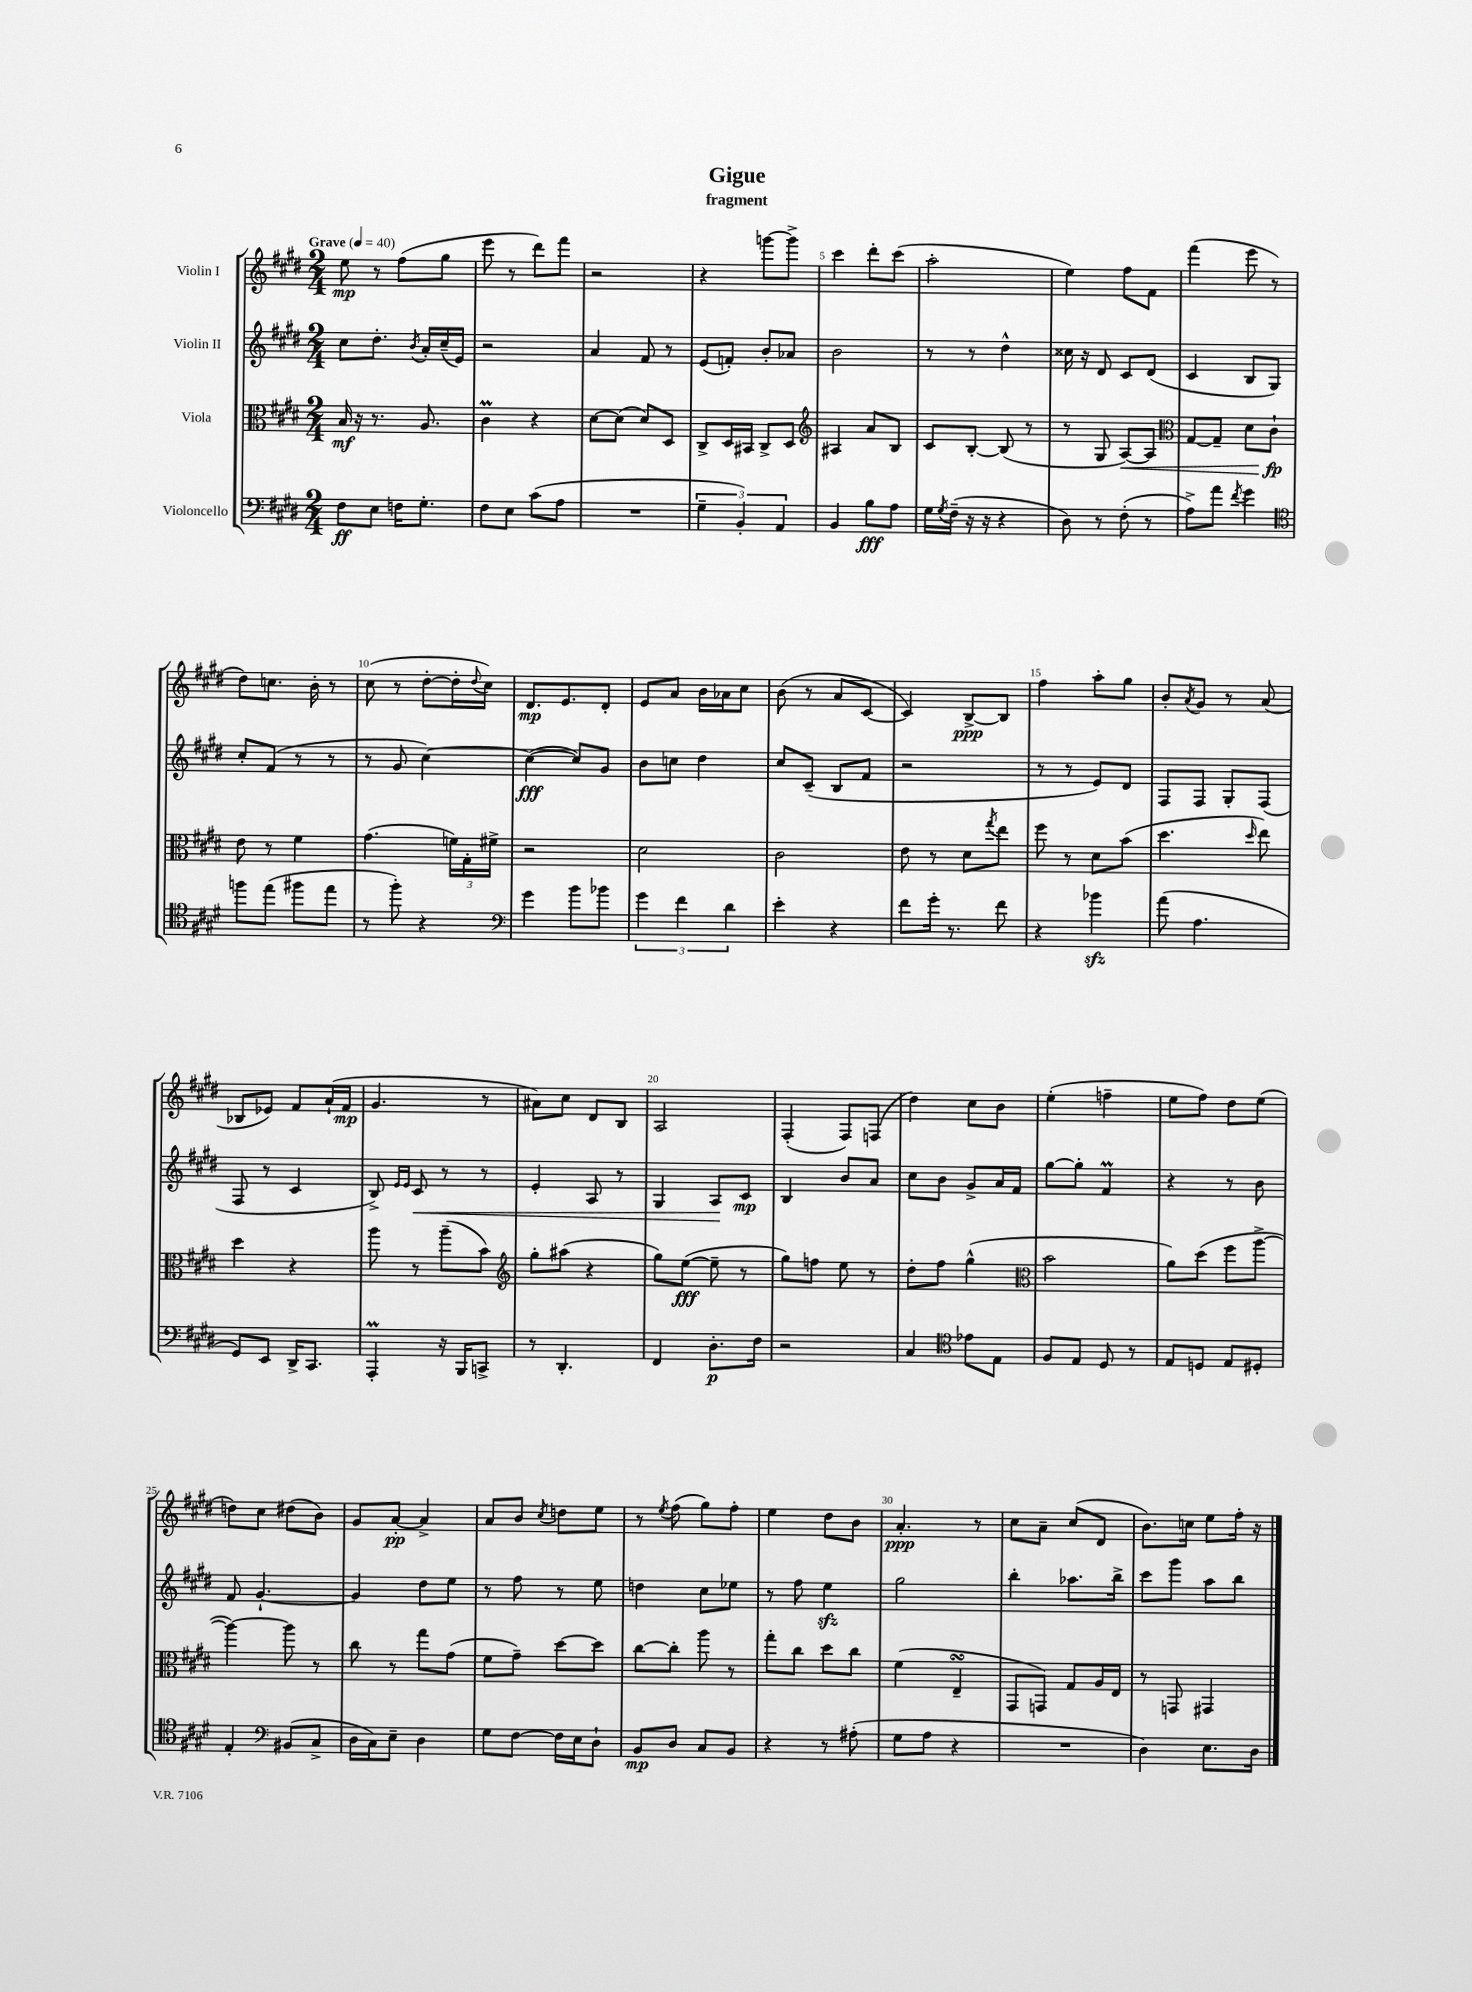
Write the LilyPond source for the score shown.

\header { title = "Gigue" subtitle = "fragment" }
<<
\new StaffGroup <<
\new Staff = "s0" \with { instrumentName = "Violin I" } {
    \clef treble \key e \major \numericTimeSignature \time 2/4 \tempo "Grave" 4 = 40
    e''8\mp r8 fis''8( gis''8 |
    e'''8 r8 dis'''8) fis'''8 |
    r2 |
    r4 g'''8~ g'''8-> |
    cis'''4 dis'''8-. cis'''8( |
    a''2-. |
    e''4) fis''8 fis'8 |
    fis'''4( e'''8 r8 |
    dis''8) c''8. b'16-. r8 |
    cis''8( r8 dis''8~-. dis''16-. \appoggiatura { dis''8 } cis''16) |
    dis'8.\mp e'8. dis'8-. |
    e'8 a'8 b'16 aes'16 cis''8 |
    b'8( r8 a'8 cis'8~ |
    cis'4) b8~->\ppp b8 |
    fis''4 a''8-. gis''8 |
    b'8-. \acciaccatura { a'8 } gis'8 r8 a'8( |
    bes8 ees'8) fis'8 a'16-!( fis'16\mp |
    gis'4. r8 |
    ais'8) cis''8 dis'8 b8 |
    a2 |
    fis4-.( fis8) f8( |
    dis''4) cis''8 b'8 |
    e''4-.( f''4-- |
    e''8 fis''8) dis''8 e''8( |
    d''8) cis''8 dis''8( b'8) |
    gis'8 a'8~-.\pp a'4-> |
    a'8 b'8 \acciaccatura { cis''8 } d''8 e''8 |
    r8 \acciaccatura { e''8 } fis''8( gis''8) fis''8-. |
    e''4 dis''8 b'8 |
    a'4.-.\ppp r8 |
    cis''8 a'8-- cis''8( dis'8 |
    b'8.) c''16 e''8 fis''16-. r16 \bar "|." |
}
\new Staff = "s1" \with { instrumentName = "Violin II" } {
    \clef treble \key e \major \numericTimeSignature \time 2/4
    cis''8 dis''8.-. \acciaccatura { b'8 } a'16-. cis''16--( e'16) |
    r2 |
    a'4 fis'8 r8 |
    e'8( f'8-.) b'8-. aes'8 |
    b'2 |
    r8 r8 dis''4-^ |
    cisis''16 r16 dis'8 cis'8 dis'8( |
    cis'4 b8 gis8) |
    cis''8-. fis'8( r8 r8 |
    r8 gis'8 cis''4~) |
    cis''4~\fff( cis''8) gis'8 |
    b'8 c''8 dis''4 |
    cis''8 cis'8--( b8 fis'8 |
    r2 |
    r8 r8 e'8) dis'8 |
    fis8 fis8 gis8-. fis8( |
    fis8 r8 cis'4 |
    b8->) \grace { e'16 e'16 } cis'8\< r8 r8 |
    e'4-. a8 r8 |
    gis4 a8\! cis'8\mp |
    b4 b'8 a'8 |
    cis''8 b'8 gis'8-> a'16 fis'16 |
    gis''8~ gis''8-. fis'4\prall |
    r4 r8 b'8 |
    fis'8 gis'4.~-! |
    gis'4 dis''8 e''8 |
    r8 fis''8 r8 e''8 |
    d''4 cis''8 ees''8 |
    r8 fis''8 e''4\sfz |
    gis''2 |
    b''4-. aes''8. b''16-> |
    cis'''8 gis'''8 a''8 b''8 \bar "|." |
}
\new Staff = "s2" \with { instrumentName = "Viola" } {
    \clef alto \key e \major \numericTimeSignature \time 2/4
    b16\mf r16 r8. a8. |
    cis'4\prall r4 |
    dis'8~ dis'8( dis'8) dis8 |
    cis8-> dis16 bis,16 cis8-> dis8 |
    \clef treble ais4 a'8 b8 |
    cis'8 b8~-. b8( r8 |
    r8 gis8 a8~\<) a8 |
    \clef alto gis8~ gis8-- dis'8 cis'8-!\fp\! |
    e'8 r8 fis'4 |
    gis'4.( \tuplet 3/2 { f'16) gis16-. fis'16-> } |
    r2 |
    dis'2 |
    cis'2 |
    e'8 r8 dis'8 \acciaccatura { gis''8 } e''8 |
    fis''8 r8 dis'8 b'8( |
    dis''4. \grace { dis''16 } e''8) |
    dis''4 r4 |
    a''8 r8 a''8--( b'8) |
    \clef treble gis''8-. ais''8( r4 |
    gis''8) e''8~\fff( e''8-- r8 |
    gis''8) f''8 e''8 r8 |
    dis''8-. fis''8 gis''4-^( |
    \clef alto b'2 |
    a'8) dis''8( fis''8 a''8~-> |
    a''4~) a''8 r8 |
    cis''8 r8 gis''8 gis'8( |
    fis'8 gis'8--) dis''8~ dis''8 |
    cis''8~ cis''8-. a''8 r8 |
    gis''8-. cis''8 dis''8 cis''8 |
    fis'4( e4--\turn |
    gis,8 g,8) gis8 a16 e16 |
    r8 g,8 gis,4 \bar "|." |
}
\new Staff = "s3" \with { instrumentName = "Violoncello" } {
    \clef bass \key e \major \numericTimeSignature \time 2/4
    fis8\ff e8 f16 gis8.-. |
    fis8 e8 cis'8( a8 |
    R2 |
    \tuplet 3/2 { gis4-- b,4-.) a,4 } |
    b,4 b8\fff a8 |
    gis16 \acciaccatura { gis8 } fis16--( r16 r16 r4 |
    dis8) r8 fis8-.( r8 |
    a8->) a'8 \acciaccatura { fis'8 } gis'4 |
    \clef tenor f''8 e''8( fis''8 e''8 |
    r8 fis''8-.) r4 |
    \clef bass gis'4 b'8 bes'8 |
    \tuplet 3/2 { gis'4 fis'4 dis'4 } |
    e'4-. r4 |
    fis'8 gis'16-. r8. fis'8 |
    r4 bes'4\sfz |
    a'8( a4. |
    gis,8) e,8 dis,16-> cis,8. |
    a,,4-.\prall r16 b,,16 c,8-> |
    r8 dis,4.-. |
    fis,4 dis8.-.\p fis16 |
    r2 |
    cis4 \clef tenor ees'8 e8 |
    fis8 e8 dis8 r8 |
    e8 d8 e8 dis8-. |
    e4-. \clef bass bis,8( cis8-> |
    dis16 cis16) e8-- dis4 |
    gis8 fis8~ fis16 e16 dis8-! |
    b,8\mp dis8 cis8 b,8 |
    r4 r8 ais8-.( |
    gis8 a8 r4 |
    R2 |
    dis4) e8. dis16 \bar "|." |
}
>>
>>
\layout { \context { \Score \override BarNumber.break-visibility = ##(#f #t #t) barNumberVisibility = #(every-nth-bar-number-visible 5) } }
